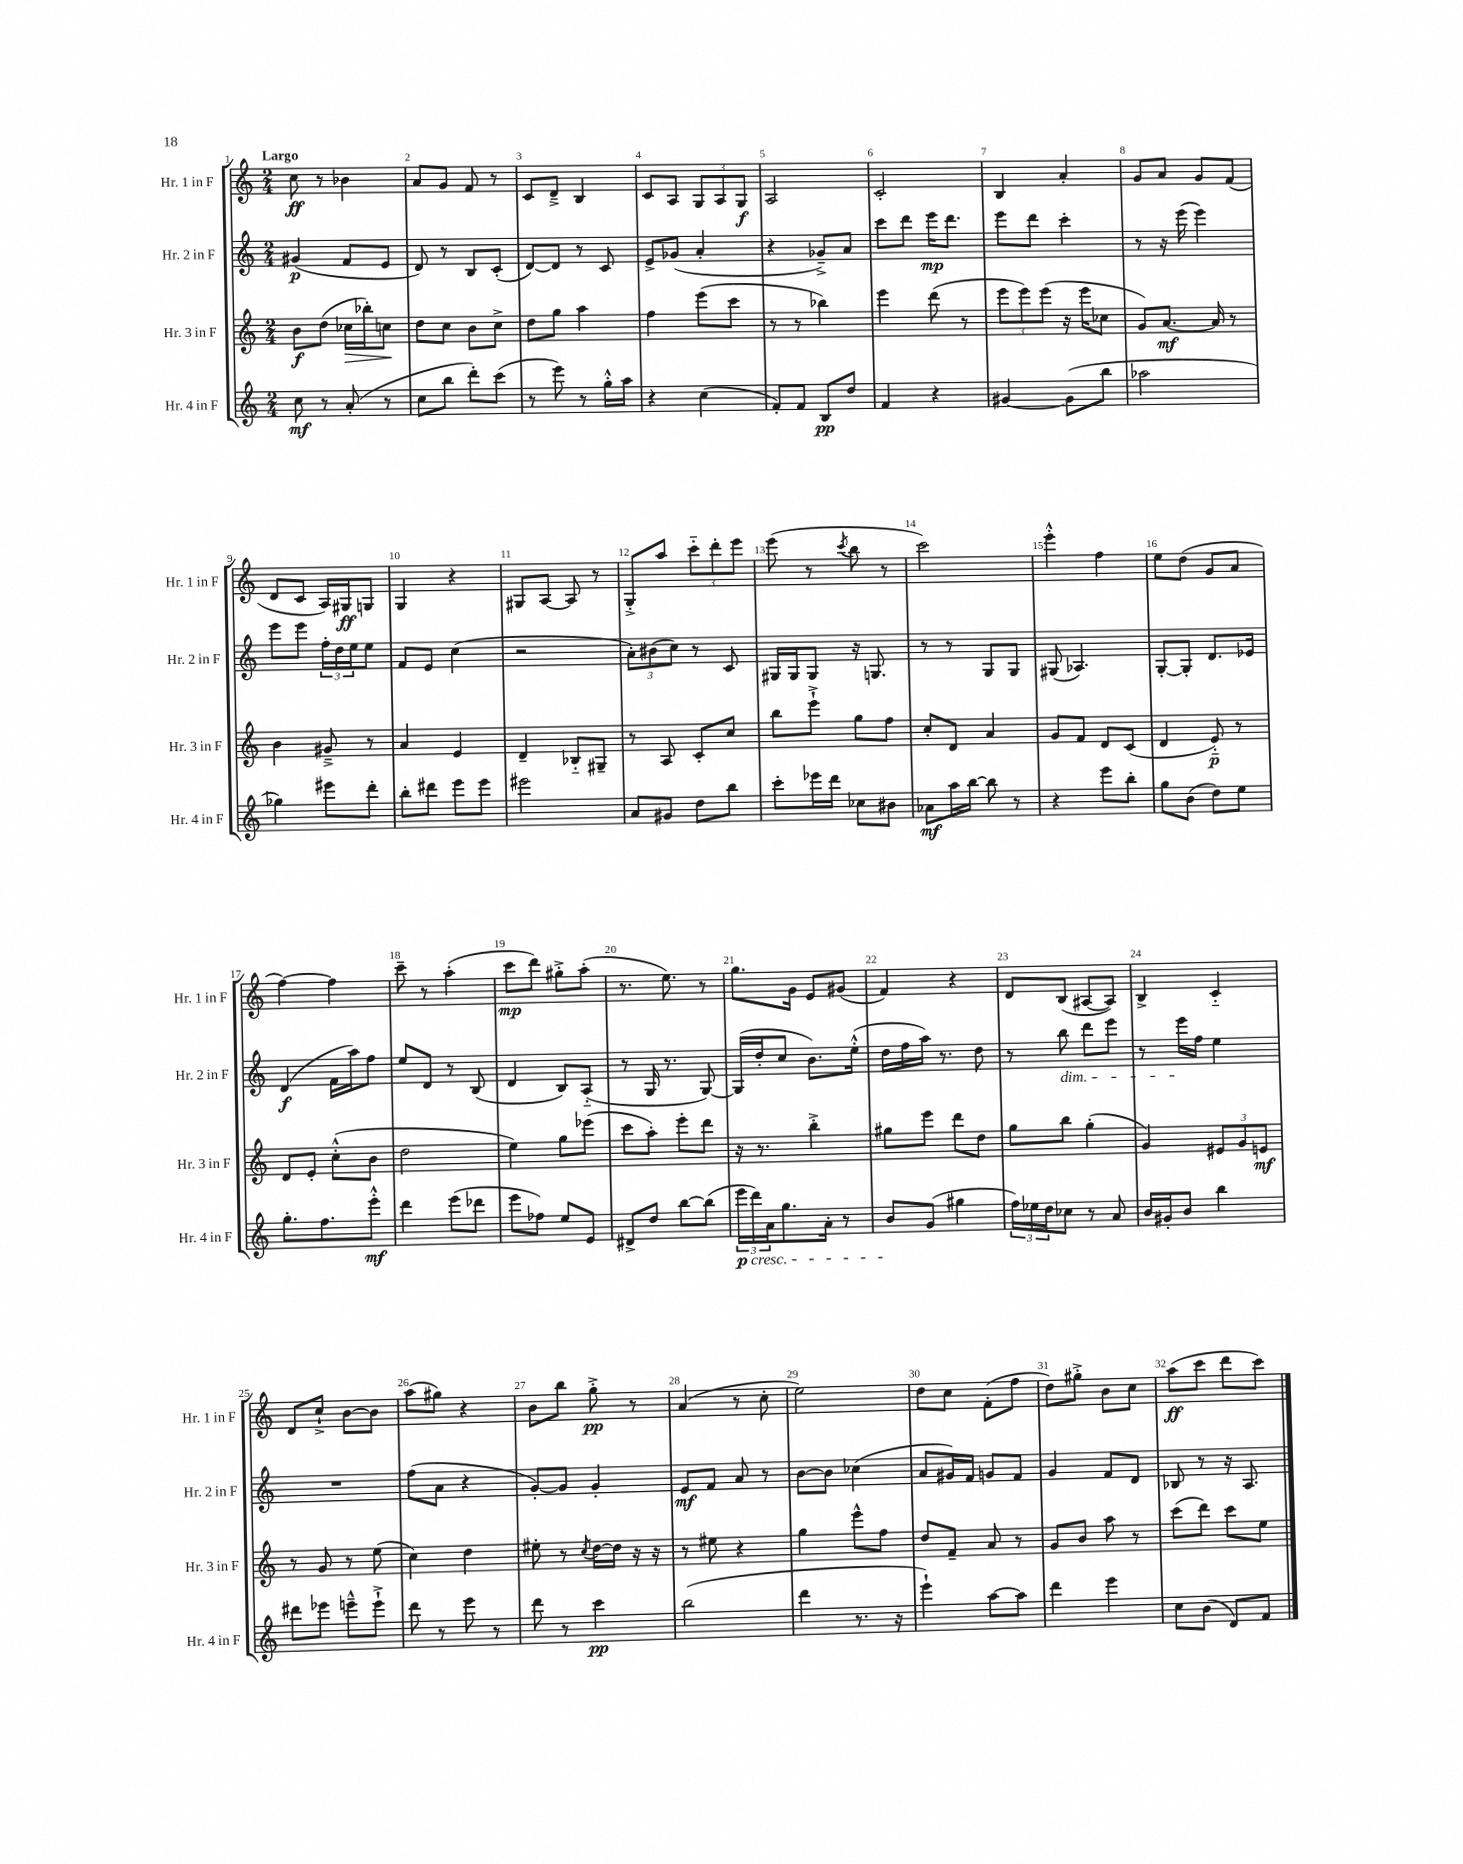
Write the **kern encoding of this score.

**kern	**dynam	**kern	**dynam	**kern	**dynam	**kern	**dynam
*part4	*part4	*part3	*part3	*part2	*part2	*part1	*part1
*staff4	*staff4	*staff3	*staff3	*staff2	*staff2	*staff1	*staff1
*I"Hr. 4 in F	*	*I"Hr. 3 in F	*	*I"Hr. 2 in F	*	*I"Hr. 1 in F	*
*I'Hr. 4 in F	*	*I'Hr. 3 in F	*	*I'Hr. 2 in F	*	*I'Hr. 1 in F	*
*clefG2	*	*clefG2	*	*clefG2	*	*clefG2	*
*k[]	*	*k[]	*	*k[]	*	*k[]	*
*M2/4	*	*M2/4	*	*M2/4	*	*M2/4	*
=1	=1	=1	=1	=1	=1	=1	=1
!	!	!	!	!	!	!LO:TX:a:B:t=Largo	!
8cc\	mf	8b\L	f	(4g#X/	p	8cc\	ff
8r	.	(8dd\J	.	.	.	8r	.
!	!	!	!LO:HP:b	!	!	!	!
(8a'/	.	16cc-X\LL	>	8f/L	.	4b-X\	.
.	.	16bb-X'\J)	.	.	.	.	.
8r	.	8ccn\J	.	8e/J	.	.	.
.	.	.	]	.	.	.	.
=2	=2	=2	=2	=2	=2	=2	=2
8cc\L	.	8dd\L	.	8d/)	.	8a/L	.
8bb\J	.	8cc\J	.	8r	.	8g/J	.
8ddd'\L)	.	8b\L	.	8B/L	.	8f/	.
(8ccc\J	.	8cc^\J	.	(8c'/J	.	8r	.
=3	=3	=3	=3	=3	=3	=3	=3
8r	.	8dd\L	.	[8d/L)	.	8c/L	.
8eee\)	.	8gg\J	.	8d/J]	.	8d~^/J	.
8r	.	4aa\	.	8r	.	4B/	.
16gg'^^\LL	.	.	.	8c/	.	.	.
16aa\JJ	.	.	.	.	.	.	.
=4	=4	=4	=4	=4	=4	=4	=4
4r	.	4ff\	.	8e^/L	.	8c/L	.
.	.	.	.	(8g-X/J	.	8A/J	.
(4cc\	.	(8eee\L	.	4a'/	.	12G/L	.
.	.	.	.	.	.	12A/	.
.	.	8ccc\J	.	.	.	.	.
.	.	.	.	.	.	12G/J	f
=5	=5	=5	=5	=5	=5	=5	=5
8f'/L)	.	8r	.	4r	.	2A/	.
8f/J	.	8r	.	.	.	.	.
8B/L	pp	4bb-X\)	.	8g-X~^/L)	.	.	.
8dd/J	.	.	.	8a/J	.	.	.
=6	=6	=6	=6	=6	=6	=6	=6
4f/	.	4eee\	.	8ccc\L	.	2c'/	.
.	.	.	.	8ddd\J	.	.	.
4r	.	(8ddd\	.	16eee\KL	mp	.	.
.	.	.	.	8.ddd\J	.	.	.
.	.	8r	.	.	.	.	.
=7	=7	=7	=7	=7	=7	=7	=7
[4g#X/	.	12eee\L	.	8eee\L	.	4B/	.
.	.	12eee\)	.	.	.	.	.
.	.	.	.	8ddd\J	.	.	.
.	.	(12eee\J	.	.	.	.	.
(8g#\L]	.	16r	.	4ccc'\	.	4a'/	.
.	.	16eee\KL	.	.	.	.	.
8bb\J	.	8cc-X\J	.	.	.	.	.
=8	=8	=8	=8	=8	=8	=8	=8
2aa-X\	.	8g/L)	.	8r	.	8g/L	.
.	.	[8.a/J	mf	16r	.	8a/J	.
.	.	.	.	(16eee\	.	.	.
.	.	.	.	4eee\)	.	8g/L	.
.	.	16a/]	.	.	.	.	.
.	.	8r	.	.	.	(8f/J	.
!!LO:LB:g=z
=9	=9	=9	=9	=9	=9	=9	=9
4gg-X\)	.	4b\	.	8eee\L	.	8d/L	.
.	.	.	.	8eee\J	.	8c/J	.
8eee#X\L	.	8g#X~^/	.	24ff'\LL	.	16A/LL)	.
.	.	.	.	24dd\	.	.	.
.	.	.	.	.	.	16G#X/J	ff
.	.	.	.	24ee\J	.	.	.
8ddd'\J	.	8r	.	8ee\J	.	8Gn/J	.
=10	=10	=10	=10	=10	=10	=10	=10
8bb'\L	.	4a/	.	8f/L	.	4G/	.
8ddd#X\J	.	.	.	8e/J	.	.	.
8eee\L	.	4e/	.	(4cc\	.	4r	.
8eee\J	.	.	.	.	.	.	.
=11	=11	=11	=11	=11	=11	=11	=11
2eee#X\	.	4d~/	.	2r	.	8G#X/L	.
.	.	.	.	.	.	[8A/J	.
.	.	8B-X/L	.	.	.	8A/]	.
.	.	8G#X~/J	.	.	.	8r	.
=12	=12	=12	=12	=12	=12	=12	=12
8a/L	.	8r	.	12a'\L)	.	8G'^/L	.
.	.	.	.	(12b#X\	.	.	.
8g#X/J	.	8A/	.	.	.	8aa/J	.
.	.	.	.	12cc\J)	.	.	.
8dd\L	.	8c'/L	.	8r	.	12ccc\L	.
.	.	.	.	.	.	12ddd'\	.
8bb\J	.	8cc/J	.	8c/	.	.	.
.	.	.	.	.	.	12eee\J	.
=13	=13	=13	=13	=13	=13	=13	=13
8ccc'\L	.	8bb\L	.	16G#X/LL	.	(8eee\	.
.	.	.	.	16G#/J	.	.	.
16eee-X\L	.	8eee`^\J	.	8G#/J	.	8r	.
16ddd\JJ	.	.	.	.	.	.	.
.	.	.	.	.	.	8qccc/	.
8cc-X\L	.	8gg\L	.	16r	.	8bb\	.
.	.	.	.	8.Gn/	.	.	.
8b#X\J	.	8ff\J	.	.	.	8r	.
=14	=14	=14	=14	=14	=14	=14	=14
8a-X\L	mf	8cc'/L	.	8r	.	2ccc\)	.
16aa\L	.	8d/J	.	8r	.	.	.
[16bb\JJ	.	.	.	.	.	.	.
8bb\]	.	4a/	.	8G/L	.	.	.
8r	.	.	.	8G/J	.	.	.
=15	=15	=15	=15	=15	=15	=15	=15
4r	.	8g/L	.	(8G#X/	.	4eee'^^\	.
.	.	8f/J	.	4.A-X/)	.	.	.
8eee\L	.	8d/L	.	.	.	4ff\	.
8bb'\J	.	(8c/J	.	.	.	.	.
=16	=16	=16	=16	=16	=16	=16	=16
8gg\L	.	4d/	.	[8G'/L	.	8ee\L	.
(8b\J	.	.	.	8G'/J]	.	(8dd\J	.
8dd\L)	.	8e/)	p	8.d/L	.	8g/L	.
8ee\J	.	8r	.	.	.	8a/J	.
.	.	.	.	16e-X/Jk	.	.	.
!!LO:LB:g=z
=17	=17	=17	=17	=17	=17	=17	=17
8.gg'\L	.	8d/L	.	(4d/	f	[4ff\)	.
.	.	8e'/J	.	.	.	.	.
8.ff\	.	.	.	.	.	.	.
.	.	(8cc'^^\L	.	16f\LL	.	4ff\]	.
.	.	.	.	16aa\J)	.	.	.
8eee'^^\J	mf	8b\J	.	8ff\J	.	.	.
=18	=18	=18	=18	=18	=18	=18	=18
4ddd\	.	2dd\	.	8ee/L	.	8ccc~\	.
.	.	.	.	8d/J	.	8r	.
(8eee\L	.	.	.	8r	.	(4aa'\	.
8ddd-X\J	.	.	.	(8B/	.	.	.
=19	=19	=19	=19	=19	=19	=19	=19
8eee\L	.	4ee\)	.	4d/	.	8ccc\L	mp
8ff-X\J)	.	.	.	.	.	8ddd\J)	.
8ee/L	.	8gg\L	.	8B/L)	.	8gg#X'^\L	.
8e/J	.	(8eee-X\J	.	(8A/J	.	(8aa'\J	.
=20	=20	=20	=20	=20	=20	=20	=20
8d#X^/L	.	8ccc\L	.	8r	.	8.r	.
8dd/J	.	8aa'\J)	.	16G/	.	.	.
.	.	.	.	8.r	.	8.ee\)	.
[8bb\L	.	8eee'\L	.	.	.	.	.
(8bb\J]	.	8ddd\J	.	[8G/)	.	8r	.
=21	=21	=21	=21	=21	=21	=21	=21
!LO:TX:b:i:t=cresc.	!	!	!	!	!	!	!
24eee\LL	p	16r	.	(16G/LL]	.	8.gg\L	.
24ddd\)	.	.	.	.	.	.	.
.	.	8.r	.	16dd'/J	.	.	.
24a\J	.	.	.	.	.	.	.
8.gg\	.	.	.	8cc/J	.	.	.
.	.	.	.	.	.	16g\Jk	.
.	.	4bb'^\	.	8.b\L)	.	8e/L	.
16a'\Jk	.	.	.	.	.	.	.
8r	.	.	.	.	.	(8g#X/J	.
.	.	.	.	(16ee'^^\Jk	.	.	.
=22	=22	=22	=22	=22	=22	=22	=22
8b/L	.	8gg#X\L	.	16dd\LL	.	4f/)	.
.	.	.	.	16ff\	.	.	.
(8g/J	.	8eee\J	.	16aa\JJ)	.	.	.
.	.	.	.	8.r	.	.	.
4gg#X\	.	8ddd\L	.	.	.	4r	.
.	.	8dd\J	.	8dd\	.	.	.
=23	=23	=23	=23	=23	=23	=23	=23
24ff\LL)	.	8gg\L	.	8r	.	8d/L	.
24ee-X\	.	.	.	.	.	.	.
24dd\J	.	.	.	.	.	.	.
!	!	!	!	!LO:TX:b:i:t=dim.	!	!	!
8cc-X\J	.	8bb\J	.	8bb\	.	(8B/J	.
8r	.	(4gg'\	.	8ddd\L	.	[8A#X/L	.
8a/	.	.	.	8eee\J	.	8A#/J])	.
=24	=24	=24	=24	=24	=24	=24	=24
16b/LL	.	4g/)	.	8r	.	4B^/	.
16g#X'/J	.	.	.	.	.	.	.
8b/J	.	.	.	16eee\LL	.	.	.
.	.	.	.	16ff\JJ	.	.	.
4bb\	.	12e#X/L	.	4ee\	.	4c/	.
.	.	12g/	.	.	.	.	.
.	.	12en/J	mf	.	.	.	.
!!LO:LB:g=z
=25	=25	=25	=25	=25	=25	=25	=25
8ddd#X\L	.	8r	.	2r	.	8d/L	.
8eee-X\J	.	8g/	.	.	.	8cc`^/J	.
8eeen~^^\L	.	8r	.	.	.	[8b\L	.
8eee`^\J	.	(8ee\	.	.	.	8b\J]	.
=26	=26	=26	=26	=26	=26	=26	=26
8ddd\	.	4cc\)	.	(8ff\L	.	(8aa\L	.
8r	.	.	.	8a\J	.	8gg#X\J)	.
8eee\	.	4dd\	.	4r	.	4r	.
8r	.	.	.	.	.	.	.
=27	=27	=27	=27	=27	=27	=27	=27
8ddd\	.	8ee#X'\	.	[8g'/L)	.	8b\L	.
8r	.	8r	.	8g/J]	.	8bb\J	.
.	.	8qcc/	.	.	.	.	.
4ccc\	pp	[16dd\LL	.	4g'/	.	8gg'^\	pp
.	.	16dd\JJ]	.	.	.	.	.
.	.	16r	.	.	.	8r	.
.	.	16r	.	.	.	.	.
=28	=28	=28	=28	=28	=28	=28	=28
(2bb\	.	8r	.	8e/L	mf	(4a/	.
.	.	8ee#X\	.	8f/J	.	.	.
.	.	4r	.	8a/	.	8r	.
.	.	.	.	8r	.	8cc'\	.
=29	=29	=29	=29	=29	=29	=29	=29
4ddd\	.	4gg\	.	[8b\L	.	2ee\)	.
.	.	.	.	8b\J]	.	.	.
8.r	.	8eee^^\L	.	(4cc-X\	.	.	.
.	.	8ff\J	.	.	.	.	.
16r	.	.	.	.	.	.	.
=30	=30	=30	=30	=30	=30	=30	=30
4eee`\)	.	8dd/L	.	8a/L	.	8dd\L	.
.	.	8f~/J	.	16g#X/L)	.	8cc\J	.
.	.	.	.	16f/JJ	.	.	.
[8aa\L	.	8a/	.	8gn/L	.	(8f'\L	.
8aa\J]	.	8r	.	8f/J	.	8ff\J	.
=31	=31	=31	=31	=31	=31	=31	=31
4ddd\	.	8g/L	.	4g/	.	8dd\L)	.
.	.	8b/J	.	.	.	8gg#X'^\J	.
4eee\	.	8aa\	.	8f/L	.	8b\L	.
.	.	8r	.	8d/J	.	8cc\J	.
=32	=32	=32	=32	=32	=32	=32	=32
8cc\L	.	(8ccc\L	.	8B-X/	.	(8aa\L	ff
(8b\J	.	8ddd\J)	.	8r	.	8ccc\J	.
8d/L)	.	8ccc\L	.	16r	.	8ddd\L	.
.	.	.	.	8.A/	.	.	.
8f/J	.	8ee\J	.	.	.	8ccc\J)	.
==	==	==	==	==	==	==	==
*-	*-	*-	*-	*-	*-	*-	*-
